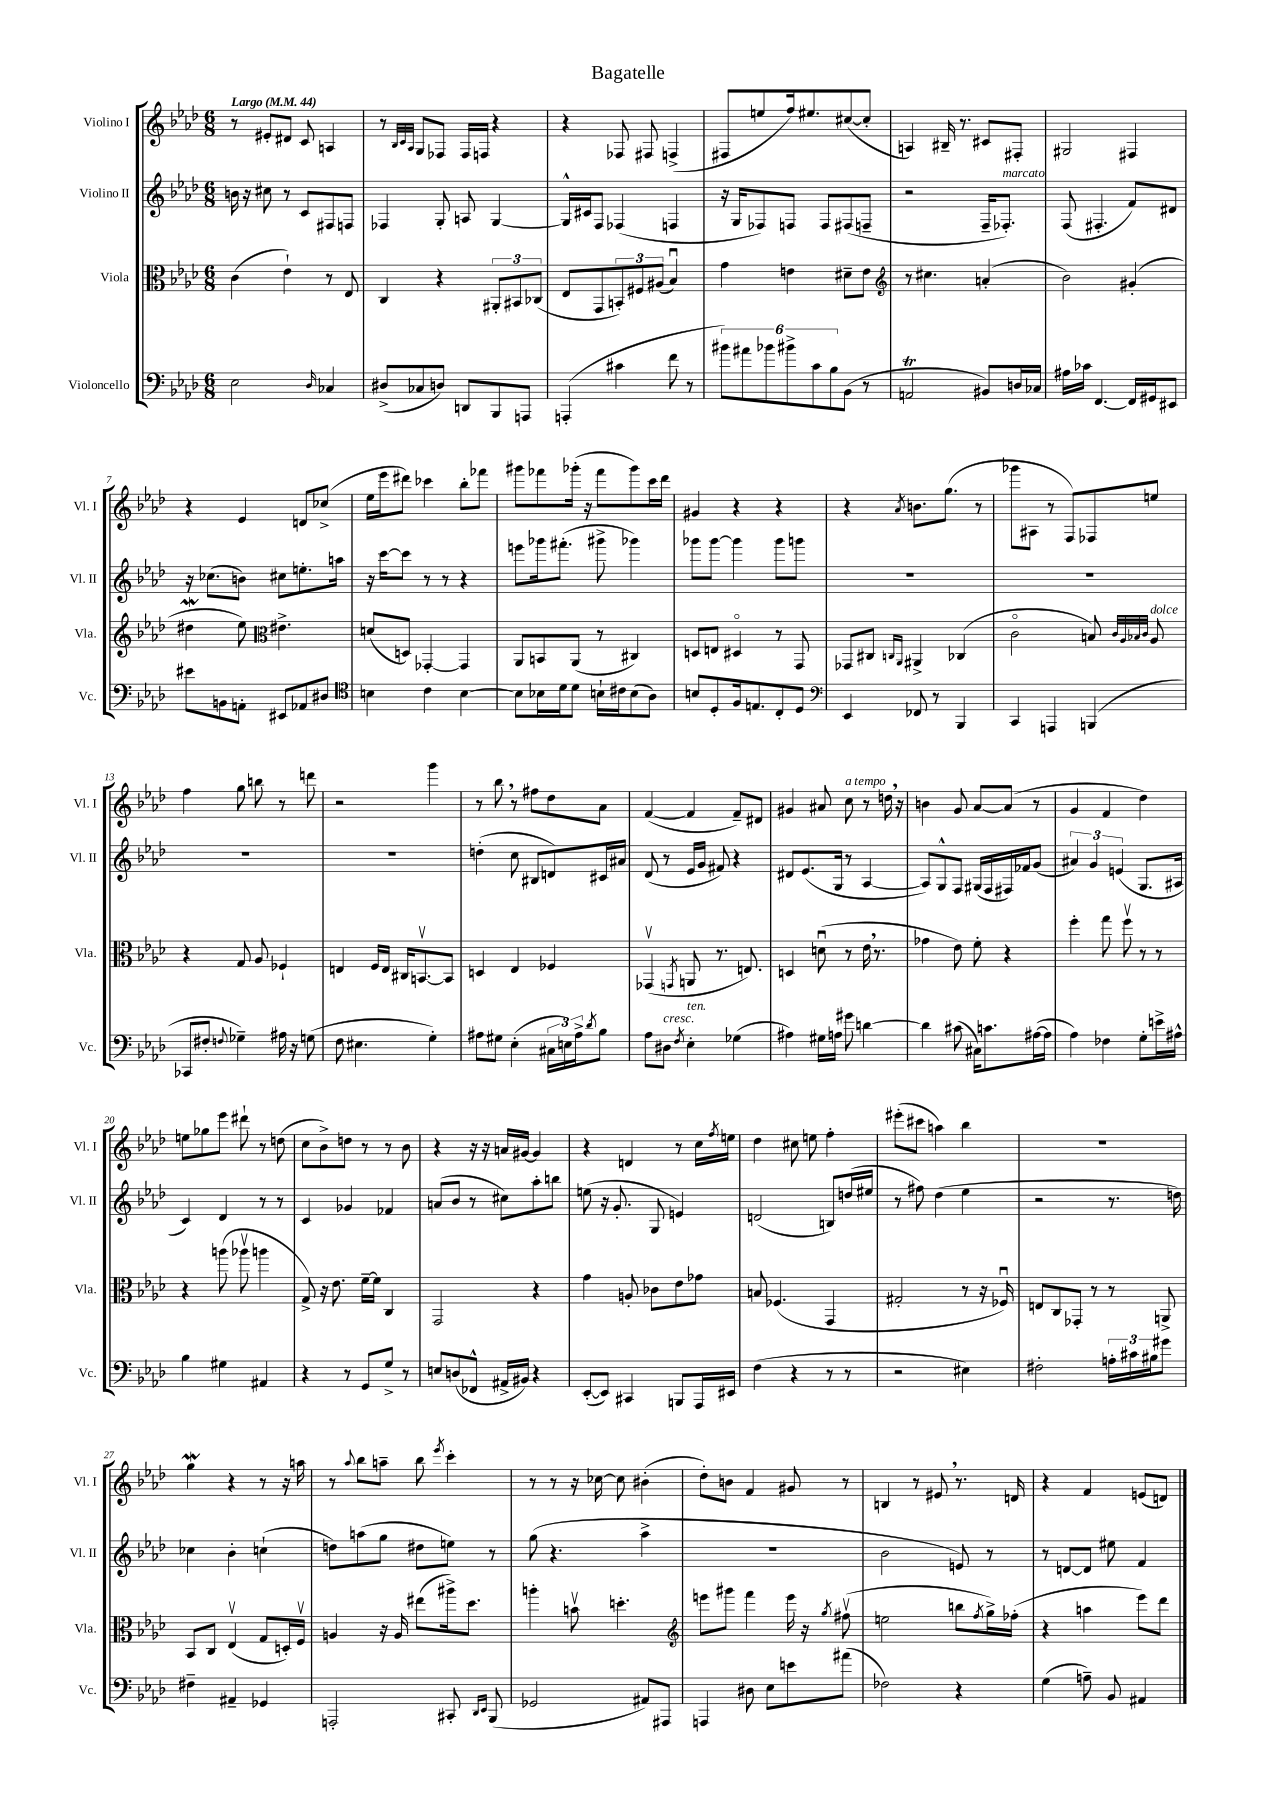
\header { title = "Bagatelle" }
<<
\new StaffGroup <<
\new Staff = "s0" \with { instrumentName = "Violino I" shortInstrumentName = "Vl. I" } {
    \clef treble \key aes \major \numericTimeSignature \time 6/8 \tempo "Largo" 4 = 44
    r8 eis'8-. dis'8 c'8 a4 |
    r8 \grace { bes32 c'32 aes32 } g8 fes8 fes16 f16 r4 |
    r4 fes8 fis8 f4->( |
    fis8 e''8 f''16) eis''8. cis''8~( cis''8-. |
    a4) bis16-- r8. cis'8 fis8-. |
    gis2 fis4 |
    r4 ees'4 d'8 ces''8->( |
    ees''16 ees'''16 dis'''8) ces'''4 bes''8-. fes'''8 |
    gis'''8 fes'''8 ges'''16-.( r16 fes'''8 ges'''8) c'''16 des'''16 |
    gis'4 r4 r4 |
    r4 \acciaccatura { aes'8 } b'8. g''8.( r8 |
    ges'''8 ais8 r8 f8) fes8 e''8 |
    f''4 g''8 b''8 r8 d'''8 |
    r2 g'''4 |
    r8 bes''8 \breathe r8 fis''8 des''8 aes'8 |
    f'4~( f'4 f'8--) dis'8 |
    gis'4 ais'8 c''8^\markup { \italic "a tempo" } r8 d''16 \breathe r16 |
    b'4 g'8 aes'8~ aes'8( r8 |
    g'4 f'4 des''4) |
    e''8 ges''8 ees'''8 dis'''8-! r8 d''8( |
    c''8 bes'8->) d''8 r8 r8 bes'8 |
    r4 r16 r16 a'16 gis'16~ gis'4 |
    r4 d'4 r8 c''16 \acciaccatura { f''8 } e''16 |
    des''4 cis''8 e''8 f''4-. |
    eis'''8-.( cis'''8 a''4) bes''4 |
    r2. |
    g''4\mordent r4 r8 r16 a''16 |
    r8 \appoggiatura { aes''8 } bes''8 a''8-- bes''8 \acciaccatura { ees'''8 } c'''4-. |
    r8 r8 r16 ces''16~ ces''8 bis'4-.( |
    des''8-.) b'8 f'4 gis'8 r8 |
    b4 r8 eis'8 \breathe r8. d'16 |
    r4 f'4 e'8( d'8) \bar "|." |
}
\new Staff = "s1" \with { instrumentName = "Violino II" shortInstrumentName = "Vl. II" } {
    \clef treble \key aes \major \numericTimeSignature \time 6/8
    b'16 r16 cis''8 r8 c'8 fis8 f8 |
    fes4 g8-. a8 g4~ |
    g16-^ cis'16 f8 fes4( f4 |
    r16 g16 fes8) f8 f8 fis8( f8-- |
    r2 f16-- fes8.-.^\markup { \italic "marcato" }) |
    f8( fis4.-. f'8) dis'8 |
    r16 ces''8.( b'8) cis''8 e''8.-. a''16 |
    r16 c'''16~ c'''8 r8 r8 r4 |
    e'''8 ges'''16 fis'''8.-.( gis'''8-> ges'''4) |
    ges'''8 ges'''8~ ges'''4 ges'''8 g'''8 |
    R2. |
    R2. |
    R2. |
    R2. |
    d''4-.( c''8 bis8 d'8) cis'16 ais'16 |
    des'8( r8 ees'16 g'16 fis'8) r4 |
    dis'8 ees'8.( g16 r8 aes4~ |
    aes8) g8-^ f8 gis16( f16 fis16) fes'16 g'8( |
    \tuplet 3/2 { ais'4) g'4 e'4( } g8. ais16 |
    c'4) des'4 r8 r8 |
    c'4 ges'4 fes'4 |
    a'8( bes'8 r8 cis''8) aes''8-. b''8 |
    e''8( r16 g'8.-. g8 e'4) |
    d'2( b8) d''16( eis''16 |
    r8 fis''8) des''4( ees''4 |
    r2 r8. d''16) |
    ces''4 bes'4-. c''4-!( |
    d''8) a''8( g''8 dis''8 e''8) r8 |
    g''8( r4. aes''4-> |
    R2. |
    bes'2 e'8) r8 |
    r8 d'8~ d'8 eis''8 f'4 \bar "|." |
}
\new Staff = "s2" \with { instrumentName = "Viola" shortInstrumentName = "Vla." } {
    \clef alto \key aes \major \numericTimeSignature \time 6/8
    c'4( ees'4-!) r8 ees8 |
    c4 r4 \tuplet 3/2 { ais,8-. bis,8 ces8( } |
    ees8 g,8 \tuplet 3/2 { b,8-.) fis8 ais8( } bes4\downbow) |
    g'4 e'4 dis'8-- e'8 |
    \clef treble r8 cis''4. a'4-.( |
    bes'2) gis'4-.( |
    dis''4\mordent ees''8) \clef alto eis'4.-> |
    d'8( d8) ges,4~-. ges,4 |
    aes,8 b,8 aes,8( r8 cis4) |
    d8 e8 dis4\flageolet r8 g,8 |
    ges,8 cis8 \grace { c16 aes,16 } ais,4-> ces4( |
    c'2\flageolet b8) \grace { c'32 aes32 bes32 c'32 } aes8^\markup { \italic "dolce" } |
    r4 g8 aes8 fes4-! |
    e4 f16 e16 cis16 b,8.~\upbow b,8 |
    d4 ees4 fes4 |
    ges,4\upbow( \acciaccatura { g,8 } a,8 r8. e8.) |
    d4 d'8\downbow( r8 ees'16 \breathe r8. |
    ges'4 ees'8) f'8-. r4 |
    f''4-. g''8 f''8\upbow r8 r8 |
    r4 a''8( aes''8\upbow a''4 |
    g8->) r16 ees'8. f'16~-- f'16 c4 |
    g,2 r4 |
    g'4 a8-. ces'8 ees'8 ges'8 |
    b8 fes4.( g,4 |
    gis2-. r8 r16 fes16\downbow) |
    e8 c8 ges,8-. r8 r8 a,8-> |
    bes,8 c8 ees4\upbow( g8 d16-.) f16\upbow |
    a4 r16 a16 eis''8( ais''16->) des''8. |
    a''4-. b'8\upbow d''4.-. |
    \clef treble e'''8 gis'''8 f'''4 e'''16 r16 \acciaccatura { g''8 } fis''8\upbow( |
    e''2 b''8 \acciaccatura { f''8 } g''16->) fes''16-.( |
    r4 a''4 ees'''8) des'''8 \bar "|." |
}
\new Staff = "s3" \with { instrumentName = "Violoncello" shortInstrumentName = "Vc." } {
    \clef bass \key aes \major \numericTimeSignature \time 6/8
    ees2 \grace { des16 } ces4 |
    dis8->( ces8 d8) d,8 bes,,8 a,,8 |
    a,,4-.( cis'4 f'8 r8 |
    \tuplet 6/4 { bis'8) ais'8 bes'8 bis'8-> c'8 bes8 } bes,8( r8 |
    a,2\trill bis,8) d16 ces16 |
    ais16 ces'16 f,4.~ f,16 gis,16 eis,8 |
    eis'8 b,8 a,8-. eis,8 aes,8 dis8 |
    \clef tenor b4 c'4 b4~ |
    b8 bes16 des'16 des'8 b16-! cis'16 b8( aes8) |
    b8 des8-. f16 e8. c8-. des8 |
    \clef bass ees,4 fes,8 r8 bes,,4 |
    c,4 a,,4 b,,4( |
    ces,8 fis8-. \appoggiatura { f8 } ges4--) ais16 r16 g8( |
    f8 eis4. g4-.) |
    ais8 gis8 ees4-.( \tuplet 3/2 { cis16 e16) ais16-> } \acciaccatura { des'8 } bes8 |
    aes8 dis8^\markup { \italic "cresc." } \acciaccatura { f8 } ees4-.^\markup { \italic "ten." } ges4( |
    ais4) gis16 a16 gis'8 d'4~ |
    d'4 cis'8( cis16) c'8. ais16~( ais16 |
    aes4) fes4 g8-. e'16-> ais16-^ |
    bes4 gis4 ais,4 |
    r4 r8 g,8 g8-> r8 |
    e8 d8( fes,8-^ ais,16-> bis,16) r4 |
    ees,8~-.( ees,8) cis,4 b,,8 aes,,16 eis,16 |
    f4( r4 r8 r8 |
    r2 eis4) |
    fis2-. \tuplet 3/2 { a16-. cis'16 bis16 } gis'8 |
    fis4-- ais,4-- ges,4 |
    a,,2-. cis,8-. \grace { des,16 ees,16 } bes,,8( |
    ges,2 ais,8) ais,,8 |
    a,,4 dis8 ees8 e'8 ais'8( |
    fes2) r4 |
    g4( a8--) bes,8 ais,4 \bar "|." |
}
>>
>>
